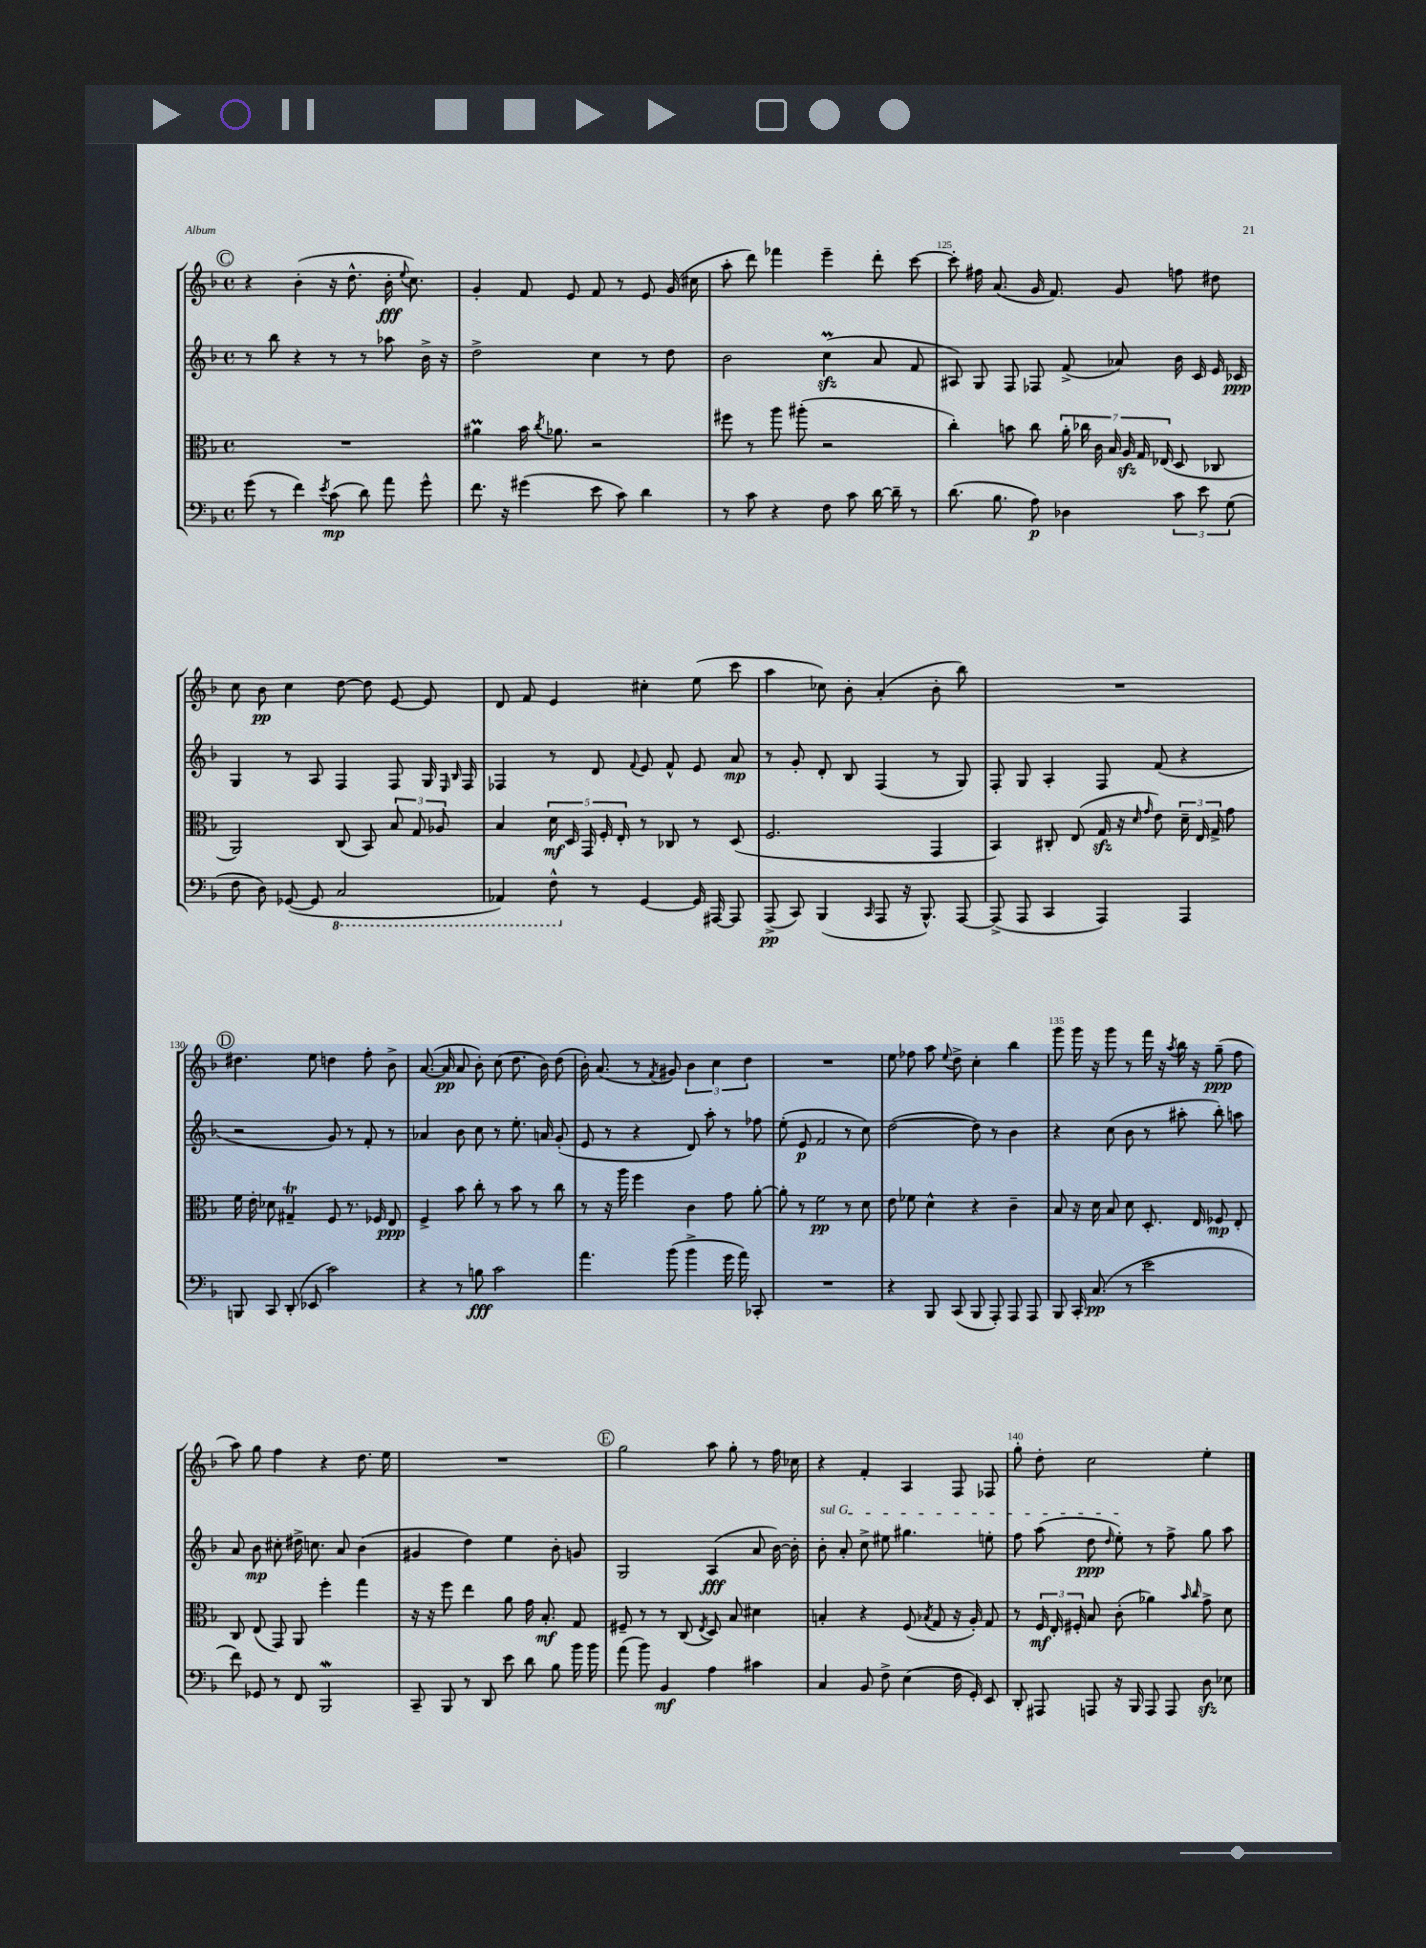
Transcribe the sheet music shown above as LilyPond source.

<<
\new StaffGroup <<
\new Staff = "s0" {
    \clef treble \key f \major \defaultTimeSignature \time 4/4
    \autoBeamOff \mark \markup { \circle "C" } r4 bes'4-.( r16 d''8.-^ bes'16-.\fff \appoggiatura { e''8 } c''8.) |
    g'4-. f'8 e'8 f'8 r8 e'8 g'16( cis''16 |
    a''8-. d'''8) fes'''4 e'''4-- d'''8-. c'''8~ |
    c'''8-. fis''16 a'8.( g'16 f'8.) g'8 f''8 dis''8 |
    c''8 bes'8\pp c''4 d''8~ d''8 e'8~ e'8 |
    d'8 f'8 e'4 cis''4-. e''8( c'''8 |
    a''4 ces''8) bes'8-. a'4-.( bes'8-. bes''8) |
    R1 |
    \mark \markup { \circle "D" } dis''4. e''8 d''4 f''8-. bes'8-> |
    a'8.~( a'16\pp a'8 bes'8-.) c''8( d''8. bes'16) d''8( |
    bes'16-.) a'8.( r8 \acciaccatura { f'8 } gis'8) \tuplet 3/2 { bes'4 c''4 d''4 } |
    R1 |
    e''8 fes''8 a''8 \appoggiatura { e''8 } d''8-> c''4-. bes''4 |
    g'''8 g'''16 r16 g'''8 r8 f'''16 r16 \acciaccatura { a''8 } bes''16 r16 g''8--\ppp( f''8 |
    a''8) g''8 f''4 r4 d''8. e''16 |
    R1 |
    \mark \markup { \circle "E" } g''2 a''8 g''8-. r8 f''16 ces''16 |
    r4 f'4-. a4 f8 fes8 |
    g''8-. d''8-. c''2 e''4-. \bar "|." |
}
\new Staff = "s1" {
    \clef treble \key f \major \defaultTimeSignature \time 4/4
    \autoBeamOff \mark \markup { \circle "C" } r8 bes''8 r4 r8 r8 aes''8 bes'16-> r16 |
    d''2-> c''4 r8 d''8 |
    bes'2 c''4\prall\sfz( a'8 f'8 |
    ais8) g8 f8 fes8 f'8->( aes'8) bes'16 c'16 e'16 ces'16\ppp |
    g4 r8 a8 f4 f8 g16 \grace { e16 bes16 } f16 |
    fes4 r8 d'8 \appoggiatura { f'8 } e'8 f'8-^ e'8 a'8\mp |
    r8 g'8-. d'8-. bes8 f4( r8 g8) |
    f8-. g8 a4-. f8 f'8( r4 |
    \mark \markup { \circle "D" } r2 g'8) r8 f'8-. r8 |
    aes'4 bes'8 c''8 r8 e''8.-. a'16 g'8-.( |
    e'8 r8 r4 d'8) a''8-. r8 fes''8 |
    e''8-.( e'8\p f'2 r8 c''8) |
    d''2~( d''8) r8 bes'4 |
    r4 c''8( bes'8 r8 ais''8-. bes''8-.) a''8 |
    a'8 bes'8\mp cis''8-. dis''16-> c''8. a'8 bes'4( |
    gis'4 d''4) e''4 bes'8-. g'8 |
    \mark \markup { \circle "E" } g2 a4\fff( a'8 bes'16~) bes'16-. |
    \once \override TextSpanner.bound-details.left.text = \markup { \italic "sul G" } bes'8-.\startTextSpan a'8-. c''8-> eis''8 gis''4. e''8-. |
    f''8 a''8( d''8\ppp \grace { d''16 } e''8-.\stopTextSpan) r8 f''8-> g''8 a''8 \bar "|." |
}
\new Staff = "s2" {
    \clef alto \key f \major \defaultTimeSignature \time 4/4
    \autoBeamOff \mark \markup { \circle "C" } R1 |
    ais'4\prall bes'16 \acciaccatura { c''8 } aes'8. r2 |
    fis''8 r8 a''8 ais''8-.( r2 |
    c''4-.) b'8 c''8 \tuplet 7/4 { a'16-. ces''16 c'16 bes16 a16\sfz g16 ees16( } d8 ces8 |
    a,2) c8( bes,8) \tuplet 3/2 { bes8 g8 aes8 } |
    bes4 \tuplet 5/4 { d'16\mf d16 g,16 f16-. e16-. } r8 ces8 r8 d8( |
    f2. g,4 |
    bes,4) cis8-. e8( g16\sfz r16 \grace { d'16 g'16 } e'8) \tuplet 3/2 { d'16-- e16 g16-> } g'8 |
    \mark \markup { \circle "D" } f'16 e'16-. des'8 gis4--\trill f8 r8. fes16 e8\ppp |
    f4-> bes'8 c''8-. r8 bes'8 r8 c''8 |
    r8 r16 a''16 f''4 c'4 g'8 a'8~-. |
    a'8-. r8 f'2\pp r8 d'8 |
    e'8 fes'8 d'4-^ r4 c'4-- |
    bes8 r16 d'16 bes8 d'8 d8.-. e16 fes8\mp e8-. |
    c8 e8( g,8) a,8 f''4-. g''4 |
    r16 r16 f''8 e''4 a'8 g'16 bes8.-.\mf g8 |
    \mark \markup { \circle "E" } fis8-- r8 r8 c8( \acciaccatura { e8 } d8) bes8 dis'4 |
    b4-. r4 f8( \acciaccatura { bes8 } g8 r16 a16-.) g8 |
    r8 \tuplet 3/2 { f16\mf e16-. fis16-. } bes8 c'8-.( aes'4) \grace { bes'16 c''16 } g'8-> d'8 \bar "|." |
}
\new Staff = "s3" {
    \clef bass \key f \major \defaultTimeSignature \time 4/4
    \autoBeamOff \mark \markup { \circle "C" } g'8( r8 f'4) \acciaccatura { e'8 } c'8\mp( d'8) a'8 g'8-^ |
    f'8. r16 gis'4( e'8 c'8) d'4 |
    r8 c'8 r4 f8 c'8 d'16~ d'16-- r8 |
    d'8.( bes8. a8\p) des4 \tuplet 3/2 { c'8 e'8 g8( } |
    f8 d8) ges,8~( ges,8 \ottava #-1 c,2 |
    aes,,4) f,8-^ \ottava #0 r8 g,4~ g,16 ais,,16~ ais,,8 |
    a,,8->\pp( c,8) bes,,4( \grace { c,16 } a,,8 r16 bes,,8.-^) a,,8~ |
    a,,8->( a,,8 c,4 a,,4) a,,4 |
    \mark \markup { \circle "D" } b,,8 c,8 d,8-.( ees,8 c'2) |
    r4 r8 b8\fff c'2 |
    a'4. bes'8( bes'4-> g'16 a'16) ces,8-. |
    R1 |
    r4 bes,,8 c,8( bes,,8 a,,8-.) a,,8 a,,8 |
    bes,,8 c,16-. c8.\pp( r8 e'2 |
    f'8) ges,8 r8 f,8 bes,,2\mordent |
    c,8-- bes,,8 r8 d,8 e'8 d'8 bes8 bes'16 bes'16 |
    \mark \markup { \circle "E" } a'8( bes'8) bes,4\mf a4 cis'4 |
    c4 bes,8 f8-> e4( f16 g,16-.) e,8 |
    d,8-. ais,,8 a,,8 r16 bes,,16 a,,8 a,,8 d8\sfz ees8 \bar "|." |
}
>>
>>
\layout { \context { \Score currentBarNumber = #122 \override BarNumber.break-visibility = ##(#f #t #t) barNumberVisibility = #(every-nth-bar-number-visible 5) } }
